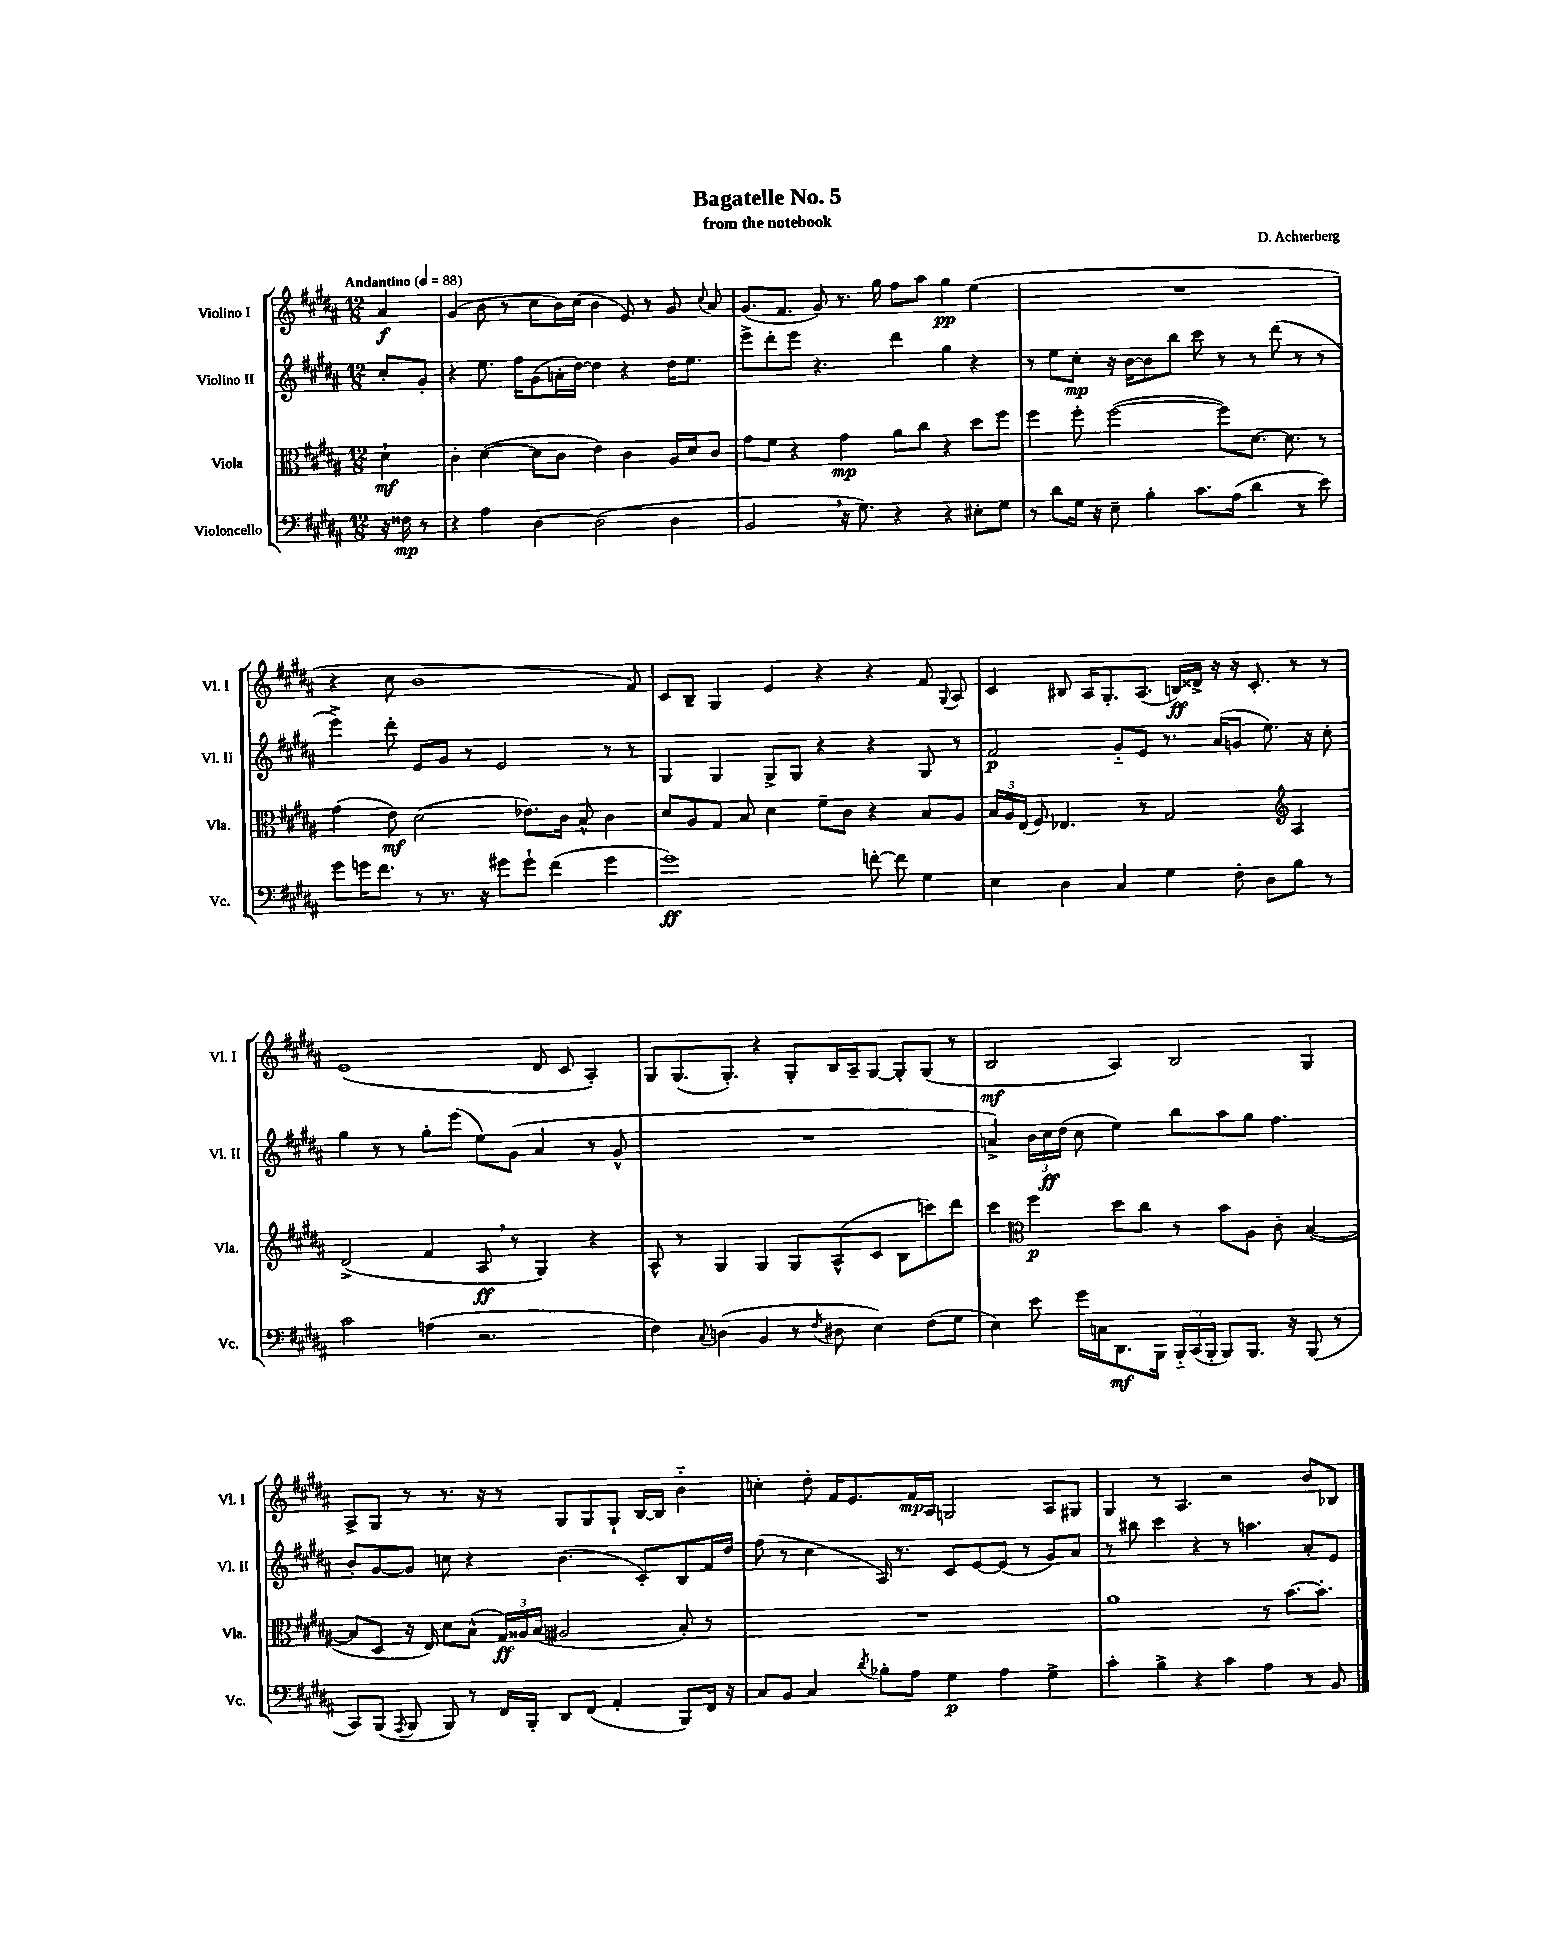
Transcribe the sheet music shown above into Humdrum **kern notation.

**kern	**dynam	**kern	**dynam	**kern	**dynam	**kern	**dynam
*part4	*part4	*part3	*part3	*part2	*part2	*part1	*part1
*staff4	*staff4	*staff3	*staff3	*staff2	*staff2	*staff1	*staff1
*I"Violoncello	*	*I"Viola	*	*I"Violino II	*	*I"Violino I	*
*I'Vc.	*	*I'Vla.	*	*I'Vl. II	*	*I'Vl. I	*
*clefF4	*	*clefC3	*	*clefG2	*	*clefG2	*
*k[f#c#g#d#a#]	*	*k[f#c#g#d#a#]	*	*k[f#c#g#d#a#]	*	*k[f#c#g#d#a#]	*
*M12/8	*	*M12/8	*	*M12/8	*	*M12/8	*
*MM88	*	*MM88	*	*MM88	*	*MM88	*
=	=	=	=	=	=	=	=
!	!	!	!	!	!	!LO:TX:a:B:t=Andantino	!
16r	.	4d#`\	mf	8cc#'/L	.	4a#/	f
16F##X\	mp	.	.	.	.	.	.
8r	.	.	.	8g#'/J	.	.	.
=1	=1	=1	=1	=1	=1	=1	=1
4r	.	4c#'\	.	4r	.	(4g#/	.
4A#\	.	([4d#\	.	8.ee\	.	8b\	.
.	.	.	.	.	.	8r	.
.	.	.	.	16ff#\KL	.	.	.
[4D#\	.	8d#\L]	.	(8g#\	.	8cc#\L	.
.	.	8c#\J	.	16an'\L	.	16b\L)	.
.	.	.	.	[16dd#\JJ)	.	(16cc#\JJ	.
(2D#\]	.	4e\)	.	4dd#\]	.	4b\	.
.	.	4c#\	.	4r	.	8e/)	.
.	.	.	.	.	.	8r	.
4D#\	.	16A#/LL	.	16dd#\KL	.	8g#/	.
.	.	16d#/J	.	8.ee\J	.	.	.
.	.	.	.	.	.	8qqcc#/	.
.	.	8c#/J	.	.	.	8a#/	.
=2	=2	=2	=2	=2	=2	=2	=2
2BB,/	.	8g#\L	.	8eee^\L	.	(8.g#/L	.
.	.	8f#\J	.	8ddd#'\	.	.	.
.	.	.	.	.	.	8.f#/J	.
.	.	4r	.	8eee\J	.	.	.
.	.	.	.	4.r	.	8g#/)	.
16r	.	4g#\	mp	.	.	8.r	.
8.G#\)	.	.	.	.	.	.	.
.	.	.	.	.	.	16gg#\	.
4r	.	8a#\L	.	4ddd#\	.	8ff#\L	.
.	.	8cc#\J	.	.	.	8aa#\J	.
4r	.	4r	.	4gg#\	.	4gg#\	pp
8E#X'\L	.	8dd#\L	.	4r	.	(4ee\	.
8G#\J	.	8ff#\J	.	.	.	.	.
=3	=3	=3	=3	=3	=3	=3	=3
8r	.	4ff#\	.	8r	.	1.r	.
8d#\L	.	.	.	8ee\L	.	.	.
16G#\Jk	.	8ff#'\	.	8cc#'\J	mp	.	.
16r	.	.	.	.	.	.	.
8E~\	.	([2ff#\	.	16r	.	.	.
.	.	.	.	[16b\KL	.	.	.
4B'\	.	.	.	8b\]	.	.	.
.	.	.	.	8bb\J	.	.	.
8.c#\L	.	.	.	8ccc#\	.	.	.
.	.	8ff#\L])	.	8r	.	.	.
(16A#\Jk	.	.	.	.	.	.	.
4d#\	.	[8.d#\J	.	8r	.	.	.
.	.	.	.	(8ddd#\	.	.	.
.	.	8.d#\]	.	.	.	.	.
8r	.	.	.	8r	.	.	.
8e\)	.	8r	.	8r	.	.	.
!!LO:LB:g=z
=4	=4	=4	=4	=4	=4	=4	=4
8g#\L	.	(4g#\	.	4eee^\)	.	4r	.
16gn\K	.	.	.	.	.	.	.
8.f#\J	.	.	.	.	.	.	.
.	.	8e\)	mf	8ddd#'\	.	8cc#\	.
8r	.	(2d#\	.	8e/L	.	1b	.
8.r	.	.	.	8g#/J	.	.	.
.	.	.	.	8r	.	.	.
16r	.	.	.	.	.	.	.
8g#X\L	.	.	.	2e/	.	.	.
8g#`\J	.	8.e-X\L)	.	.	.	.	.
(4f#\	.	.	.	.	.	.	.
.	.	16c#\Jk	.	.	.	.	.
.	.	8B^^/	.	.	.	.	.
4g#\	.	4c#\	.	8r	.	.	.
.	.	.	.	8r	.	8f#/)	.
=5	=5	=5	=5	=5	=5	=5	=5
1g#)	ff	8d#/L	.	4G#/	.	8c#/L	.
.	.	8A#/	.	.	.	8B~/J	.
.	.	8G#/J	.	4G#/	.	4G#/	.
.	.	8B/	.	.	.	.	.
.	.	4d#\	.	8G#^/L	.	4e/	.
.	.	.	.	8G#/J	.	.	.
.	.	8f#~\L	.	4r	.	4r	.
.	.	8c#\J	.	.	.	.	.
[8fn'\	.	4r	.	4r	.	4r	.
8f\]	.	.	.	.	.	.	.
4G#\	.	8B/L	.	8G#/	.	8f#/	.
.	.	.	.	.	.	8qqG#/	.
.	.	8A#/J	.	8r	.	8A#/	.
=6	=6	=6	=6	=6	=6	=6	=6
4E\	.	24B/LL	.	2f#/	p	4c#/	.
.	.	24A#/	.	.	.	.	.
.	.	(24E/JJ	.	.	.	.	.
.	.	8F#/)	.	.	.	.	.
4D#\	.	4.E-X/	.	.	.	8B#X/	.
.	.	.	.	.	.	16A#/KL	.
.	.	.	.	.	.	8.G#'/	.
4C#/	.	.	.	8g#/L	.	.	.
.	.	8r	.	8e/J	.	(8.A#/J	.
4G#\	.	2G#/	.	8.r	.	.	.
.	.	.	.	.	.	16Bn/LL)	ff
.	.	.	.	.	.	16d##X^/JJ	.
.	.	.	.	(16a#/KL	.	16r	.
8F#'\	.	.	.	8gn/J	.	16r	.
.	.	.	.	.	.	8.c#'/	.
8D#\L	.	.	.	8.ee\)	.	.	.
*	*	*clefG2	*	*	*	*	*
8B\J	.	4A#/	.	.	.	8r	.
.	.	.	.	16r	.	.	.
8r	.	.	.	8cc#'\	.	8r	.
!!LO:LB:g=z
=7	=7	=7	=7	=7	=7	=7	=7
2c#\	.	(2d#^/	.	4gg#\	.	(1e	.
.	.	.	.	8r	.	.	.
.	.	.	.	8r	.	.	.
(4An\	.	4f#/	.	8gg#'\L	.	.	.
.	.	.	.	(8eee\J	.	.	.
2.r	.	8A#,/	ff	8ee\L)	.	.	.
.	.	8r	.	(8g#\J	.	.	.
.	.	4G#/)	.	4a#/	.	8d#/	.
.	.	.	.	.	.	8c#/	.
.	.	4r	.	8r	.	4A#'/)	.
.	.	.	.	8g#^^/	.	.	.
=8	=8	=8	=8	=8	=8	=8	=8
4F#\)	.	8A#^^/	.	1.r	.	8G#/L	.
.	.	8r	.	.	.	(8.G#/	.
8qqC#/	.	.	.	.	.	.	.
(4Dn\	.	4G#/	.	.	.	.	.
.	.	.	.	.	.	8.G#'/J)	.
4BB/	.	4G#/	.	.	.	4r	.
8r	.	8G#/L	.	.	.	8G#'/L	.
8qF#/	.	.	.	.	.	.	.
8D#X\	.	(8A#^^/	.	.	.	16B/L	.
.	.	.	.	.	.	16A#~/J	.
4E\)	.	8c#/J	.	.	.	[8G#/J	.
.	.	8B\L	.	.	.	8G#'/L]	.
(8F#\L	.	8cccn\)	.	.	.	(8G#/J	.
8G#\J	.	8ddd#\J	.	.	.	8r	.
=9	=9	=9	=9	=9	=9	=9	=9
4E\)	.	4ccc#\	.	4an^/)	.	2B/	mf
*	*	*clefC3	*	*	*	*	*
8e\	.	4ff#\	p	24b\LL	.	.	.
.	.	.	.	24cc#\	ff	.	.
.	.	.	.	(24dd#\JJ	.	.	.
16g#\LL	.	.	.	8cc#\	.	.	.
16Cn\J	.	.	.	.	.	.	.
8.DD#\	mf	8dd#\L	.	4ee\)	.	4A#/)	.
.	.	8cc#\J	.	.	.	.	.
16BBB\Jk	.	.	.	.	.	.	.
24BBB/LL	.	8r	.	8bb\L	.	2B/	.
(24CC#/	.	.	.	.	.	.	.
24BBB'/JJ	.	.	.	.	.	.	.
8BBB/L)	.	8b\L	.	8aa#\	.	.	.
8.BBB/J	.	8A#\J	.	8gg#\J	.	.	.
.	.	8c#'\	.	4.ff#\	.	.	.
16r	.	.	.	.	.	.	.
(8BBB/	.	([4B/	.	.	.	4G#/	.
8r	.	.	.	.	.	.	.
!!LO:LB:g=z
=10	=10	=10	=10	=10	=10	=10	=10
8CC#/L)	.	8B/L]	.	8b'/L	.	8A#^/L	.
(8BBB/J	.	8D#/J	.	[8g#/	.	8G#/J	.
8qAAA#/	.	.	.	.	.	.	.
8BBB/	.	16r	.	8g#/J]	.	8r	.
.	.	16E/)	.	.	.	.	.
8BBB/)	.	8d#\L	.	8ccn\	.	8.r	.
8r	.	(8B^^\J	.	4r	.	.	.
.	.	.	.	.	.	16r	.
16FF#/LL	.	24G#/LL)	ff	.	.	8r	.
.	.	24A##X/	.	.	.	.	.
16BBB'/JJ	.	.	.	.	.	.	.
.	.	(24B/JJ	.	.	.	.	.
8DD#/L	.	2A#X/	.	(4.b\	.	8G#/L	.
(8FF#/J	.	.	.	.	.	8G#/	.
4AA#'/	.	.	.	.	.	8G#`/J	.
.	.	.	.	8c#'/L)	.	[16B/LL	.
.	.	.	.	.	.	16B/JJ]	.
8BBB/L)	.	8B'/)	.	8B/	.	4b\	.
16FF#/Jk	.	8r	.	16f#/L	.	.	.
16r	.	.	.	16dd#/JJ	.	.	.
=11	=11	=11	=11	=11	=11	=11	=11
8C#/L	.	1.r	.	(8ff#\	.	4ccn'\	.
8BB/J	.	.	.	8r	.	.	.
4C#/	.	.	.	4cc#\	.	8dd#'\	.
.	.	.	.	.	.	16f#/KL	.
.	.	.	.	.	.	8.e/	.
8qd#/	.	.	.	.	.	.	.
8B-X'\L	.	.	.	16A#/)	.	.	.
.	.	.	.	8.r	.	.	.
8A#\J	.	.	.	.	.	16f#/L	mp
.	.	.	.	.	.	16A#/JJ	.
4G#\	p	.	.	8c#/L	.	2Gn/	.
.	.	.	.	[8e/	.	.	.
4A#\	.	.	.	(8e/J]	.	.	.
.	.	.	.	8r	.	.	.
4G#^\	.	.	.	8g#/L)	.	8A#/L	.
.	.	.	.	8a#/J	.	8G#X/J	.
=12	=12	=12	=12	=12	=12	=12	=12
4c#'\	.	1a#	.	8r	.	4G#/	.
.	.	.	.	8bb#X\	.	.	.
4B^\	.	.	.	4ccc#\	.	8r	.
.	.	.	.	.	.	4.A#/	.
4r	.	.	.	4r	.	.	.
4c#\	.	.	.	8r	.	2r	.
.	.	.	.	4.aan\	.	.	.
4A#\	.	8r	.	.	.	.	.
.	.	[8.b\L	.	.	.	.	.
8r	.	.	.	8a#'/L	.	8b/L	.
.	.	8.b'\J]	.	.	.	.	.
8BB/	.	.	.	8e/J	.	8B-X/J	.
==	==	==	==	==	==	==	==
*-	*-	*-	*-	*-	*-	*-	*-
